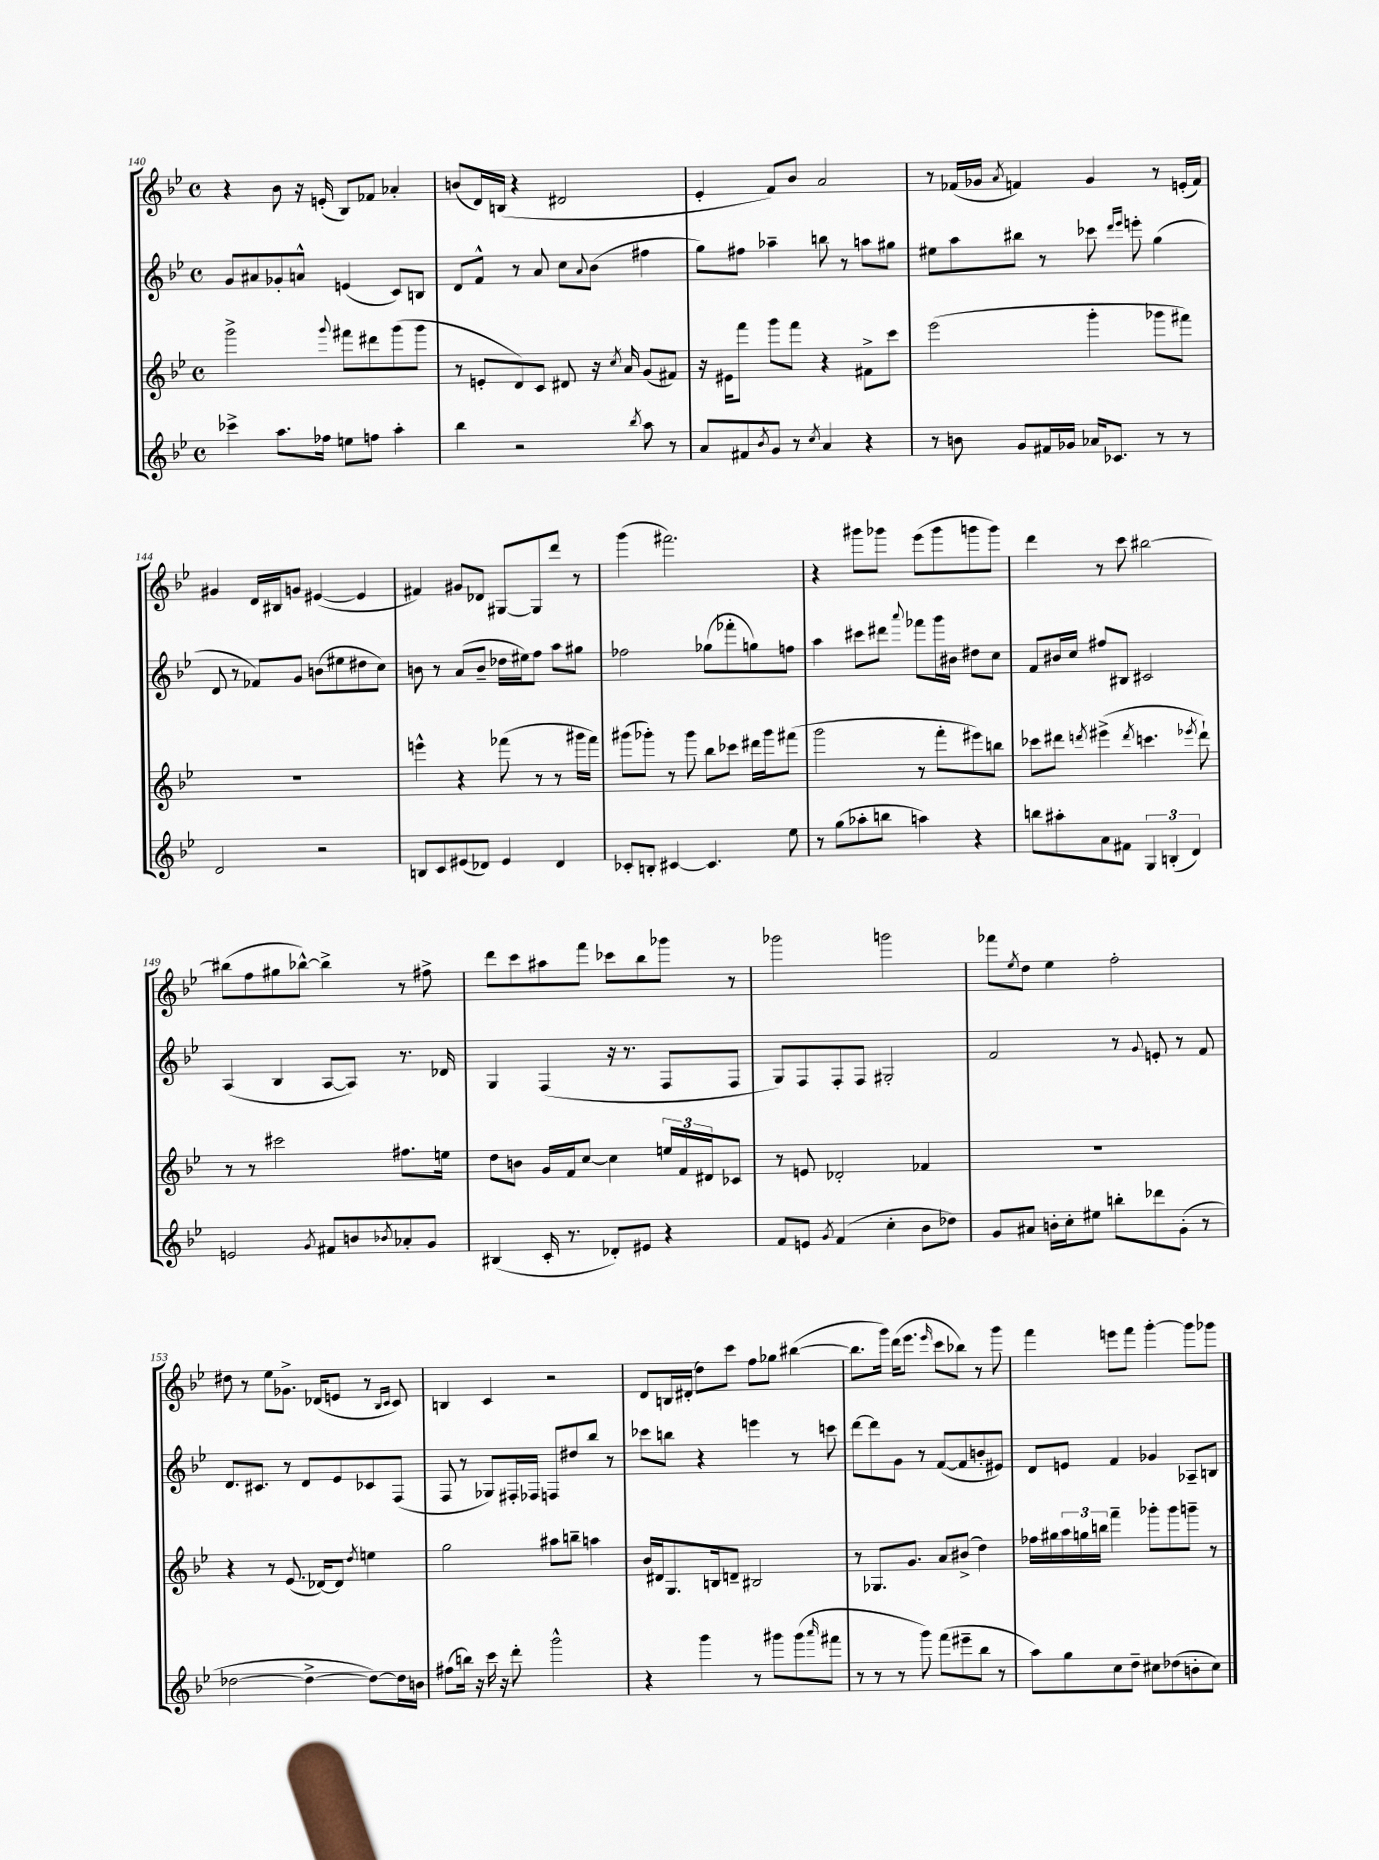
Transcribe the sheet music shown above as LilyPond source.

<<
\new StaffGroup <<
\new Staff = "s0" {
    \clef treble \key bes \major \defaultTimeSignature \time 4/4
    r4 bes'8 r16 e'16-.( bes8) fes'8 aes'4-. |
    b'8( d'16) b16( r4 dis'2 |
    ees'4-. f'8) bes'8 a'2 |
    r8 fes'16( ges'16 \acciaccatura { a'8 } f'4) ges'4 r8 e'16-.( f'16) |
    gis'4 d'16 bis16 g'8 eis'4~( eis'4 |
    fis'4) gis'8 des'8 gis8~ gis8 d'''8 r8 |
    g'''4( fis'''2.) |
    r4 gis'''8 ges'''8 ees'''8( ges'''8 g'''8 g'''8) |
    d'''4 r8 c'''8 bis''2~ |
    bis''8( f''8 gis''8 bes''8~-^) bes''4-> r8 fis''8-> |
    d'''8 c'''8 ais''8 f'''8 ces'''8 bes''8 ges'''8 r8 |
    ges'''2 g'''2 |
    fes'''8 \acciaccatura { ees''8 } d''8 ees''4 f''2-. |
    dis''8 r8 ees''8 ges'8.-> des'16( e'8 r8 \grace { bes16 c'16 } c'8) |
    b4 c'4 r2 |
    d'8 b16 dis'16-.( d''8) c'''8 f''8 ges''8 bis''4~( |
    bis''8. g'''16) d'''16( ees'''8. \grace { ees'''16 } c'''8 bes''8) r8 g'''8 |
    f'''4 e'''8 f'''8 g'''4~-. g'''8 ges'''8 \bar "|." |
}
\new Staff = "s1" {
    \clef treble \key bes \major \defaultTimeSignature \time 4/4
    g'8 ais'8 ges'8-. a'8-^ e'4( c'8) b8 |
    d'8 f'8-^ r8 a'8 c''8 \appoggiatura { a'8 } bes'8( fis''4 |
    g''8) fis''8 aes''4-- b''8 r8 a''8 gis''8 |
    eis''8 a''8 bis''8 r8 ces'''8 \grace { d'''16 ees'''16 } e'''8-. g''4( |
    d'8 r8 fes'8) g'8 b'8( eis''8 dis''8 c''8) |
    b'8 r8 a'8( b'8-- des''16 eis''16) f''8 a''8 gis''8 |
    fes''2 ges''8( fes'''8-. g''8) f''8 |
    a''4 cis'''8 dis'''8 \appoggiatura { a'''8 } fes'''8 g'''16 bis'16 dis''8 c''8 |
    f'8 bis'16 c''16 fis''8 bis8 cis'2 |
    a4( bes4 a8~ a8) r8. des'16 |
    g4 f4( r16 r8. f8 f8 |
    g8) f8 f8-. f8 gis2-. |
    f'2 r8 \appoggiatura { g'8 } e'8-. r8 f'8 |
    d'8. cis'8. r8 d'8 ees'8 ces'8 f8( |
    f8 r8 ges8) fis16-. fes16 f8 dis''8 bes''8 r8 |
    ces'''8 b''8 r4 e'''4 r8 c'''8 |
    d'''8~ d'''8 g'8 r8 f'8~( f'8 b'8-. eis'8) |
    d'8 e'8 f'4 ges'4 aes8-- b8 \bar "|." |
}
\new Staff = "s2" {
    \clef treble \key bes \major \defaultTimeSignature \time 4/4
    g'''2-> \appoggiatura { g'''8 } fis'''8 dis'''8 g'''8( g'''8 |
    r8 e'8-. d'8) c'8 dis'8 r16 \acciaccatura { c''8 } a'16 g'8( fis'8) |
    r16 eis'16 f'''8 g'''8 f'''8 r4 fis'8-> c'''8 |
    ees'''2( g'''4-. ges'''8 fis'''8) |
    R1 |
    e'''4-^ r4 fes'''8( r8 r8 gis'''16 fes'''16) |
    gis'''8( ges'''8-.) r8 ges'''8 bes''8 ces'''8 dis'''16 ges'''16 fis'''8( |
    g'''2 r8 f'''8-. eis'''8) b''8 |
    ces'''8 dis'''8 \acciaccatura { d'''8 } eis'''4->( \acciaccatura { d'''8 } c'''4. \acciaccatura { ees'''8 } d'''8-!) |
    r8 r8 cis'''2 fis''8. e''16 |
    d''8 b'8 g'16 f'16 c''8~ c''4 \tuplet 3/2 { e''16 f'16 dis'16 } ces'8 |
    r8 e'8 des'2-. fes'4 |
    R1 |
    r4 r8 ees'8.( des'16~) des'8 \acciaccatura { d''8 } e''4 |
    g''2 ais''8 b''8-- a''4 |
    bes'16 dis'16 g8. b16 d'8-- bis2 |
    r8 ges8. g'8. a'8 bis'8->( d''4) |
    fes''16 gis''16 \tuplet 3/2 { a''16 g''16 b''16 } f'''4-- ges'''8-. ges'''8 g'''8-- r8 \bar "|." |
}
\new Staff = "s3" {
    \clef treble \key bes \major \defaultTimeSignature \time 4/4
    ces'''4-> a''8. fes''16 e''8 f''8 a''4-. |
    bes''4 r2 \acciaccatura { bes''8 } a''8 r8 |
    a'8 fis'8 \acciaccatura { bes'8 } g'8 r8 \acciaccatura { c''8 } a'4 r4 |
    r8 b'8 g'8 fis'16 ges'16 aes'16 ces'8. r8 r8 |
    d'2 r2 |
    b8 c'8 eis'8( des'8) eis'4 des'4 |
    ces'8-. b8-. cis'4~ cis'4. ees''8 |
    r8 g''8( aes''8-. b''8 a''4) r4 |
    b''8 ais''8-. a'8 fis'8 \tuplet 3/2 { g4 b4-.( d'4) } |
    e'2 \acciaccatura { g'8 } fis'8 b'8 \acciaccatura { bes'8 } aes'8-. g'8 |
    bis4( c'16-. r8. des'8-.) eis'8 r4 |
    f'8 e'8 \acciaccatura { g'8 } f'4( c''4-. bes'8 des''8) |
    g'8 ais'8 b'16-. c''16-. eis''8 b''8-. des'''8 g'8-.( r8 |
    des''2~ des''4~-> des''8~) des''16 b'16 |
    fis''8( b''16) r16 c'''16 r16 d'''8-. g'''2-^ |
    r4 g'''4 r8 gis'''8 gis'''8( \grace { a'''16 } fis'''8 |
    r8 r8 r8 g'''8) f'''8( eis'''8-- bes''8 r8 |
    a''8) g''8 c''8 d''8-- cis''8 des''8( b'8-. cis''8) \bar "|." |
}
>>
>>
\layout { \context { \Score currentBarNumber = #140 } }
